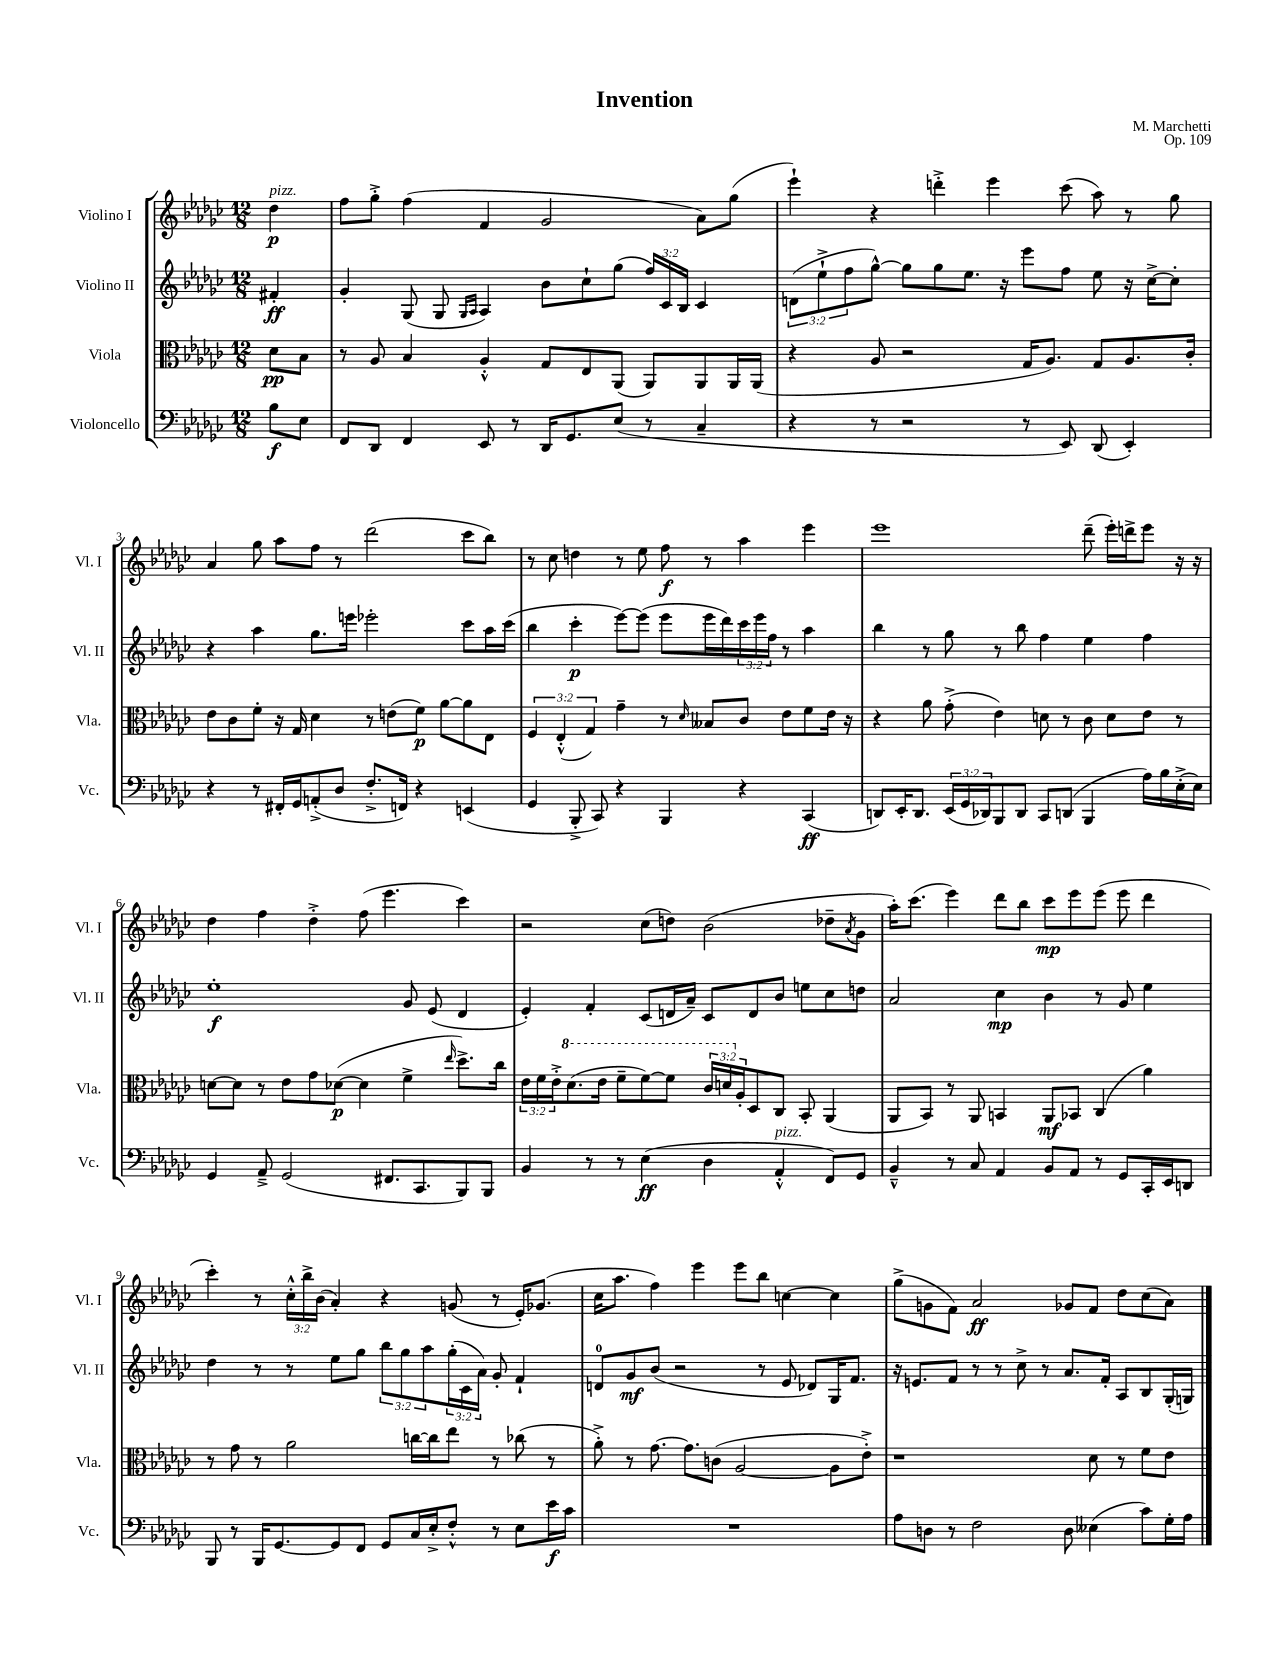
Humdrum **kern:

**kern	**kern	**kern	**kern
*staff4	*staff3	*staff2	*staff1
*clefF4	*clefC3	*clefG2	*clefG2
*k[b-e-a-d-g-c-]	*k[b-e-a-d-g-c-]	*k[b-e-a-d-g-c-]	*k[b-e-a-d-g-c-]
*M12/8	*M12/8	*M12/8	*M12/8
8B-	8d-	4f#'	4dd-
8E-	8B-	.	.
=	=	=	=
8FF	8r	4g-'	8ff
8DD-	8A-	.	8gg-'^
4FF	4B-	(8G-	(4ff
.	.	8G-	.
.	.	16qqG-	.
.	.	16qqA-	.
8EE-	4A-'^^	4A-)	4f
8r	.	.	.
16DD-	8G-	8b-	2g-
8.GG-	.	.	.
.	8E-	8cc-`	.
(8E-	(8AA-	(8gg-	.
8r	8AA-)	24ff)	.
.	.	24c-	.
.	.	24B-	.
4C-~	8AA-	4c-	8a-)
.	16AA-	.	(8gg-
.	(16AA-	.	.
=	=	=	=
4r	4r	(12d	4eee-`)
.	.	12ee-`^	.
.	.	12ff	.
8r	8A-	[8gg-^^)	4r
2r	2r	8gg-]	.
.	.	8gg-	4ddd'^
.	.	8.ee-	.
.	.	.	4eee-
.	.	16r	.
8r	16G-	8eee-	.
.	8.A-)	.	.
8EE-)	.	8ff	(8ccc-
(8DD-	8G-	8ee-	8aa-)
4EE-')	8.A-	16r	8r
.	.	[16cc-^	.
.	.	8cc-']	8gg-
.	16c-'	.	.
=	=	=	=
4r	8e-	4r	4a-
.	8c-	.	.
8r	8f'	4aa-	8gg-
16FF#'	16r	.	8aa-
16GG-	16G-	.	.
(8AA'^	4d-	8.gg-	8ff
8D-	.	.	8r
.	.	16eee	.
8.F'^	8r	2eee-'	(2ddd-
.	(8e	.	.
16FF)	.	.	.
4r	8f)	.	.
.	[8a-	.	.
(4EE	8a-]	8ccc-	8ccc-
.	8E-	16aa-	8bb-)
.	.	(16ccc-	.
=	=	=	=
4GG-	6F	4bb-	8r
.	.	.	8cc-
.	(6E-'^^	.	.
8BBB-'^	.	4ccc-'	4dd
.	6G-)	.	.
8CC-)	.	.	.
4r	4g-~	[8eee-)	8r
.	.	(8eee-]	8ee-
4BBB-	8r	8eee-	8ff
.	16qqd-	.	.
.	8B--	16eee-	8r
.	.	16ddd-)	.
4r	8c-	24ccc-	4aa-
.	.	24eee-	.
.	.	24ff	.
.	8e-	8r	.
(4CC-	8f	4aa-	4eee-
.	16e-	.	.
.	16r	.	.
=	=	=	=
8DD)	4r	4bb-	1eee-
16EE-'	.	.	.
8.DD	.	.	.
.	8a-	8r	.
(24EE-	(8g-'^	8gg-	.
24GG-	.	.	.
24DD-)	.	.	.
8BBB-	4e-)	8r	.
8DD-	.	8bb-	.
8CC-	8d	4ff	.
(8DD	8r	.	.
4BBB-	8c-	4ee-	(8ddd-~
.	8d	.	16eee-')
.	.	.	16ddd^
16A-)	8e-	4ff	8eee-
16B-	.	.	.
(16E-'^	8r	.	16r
16E-)	.	.	16r
=	=	=	=
4GG-	[8d	1ee-'	4dd-
.	8d]	.	.
8AA-~^	8r	.	4ff
(2GG-	8e-	.	.
.	8g-	.	4dd-'^
.	([8d-	.	.
.	4d-]	.	(8ff
8.FF#	.	.	4.eee-
.	4f^	8g-	.
8.CC-	.	.	.
.	.	(8e-	.
.	16qqee-	.	.
8BBB-)	8.dd-^)	4d-	4ccc-)
8BBB-	.	.	.
.	16cc-	.	.
=	=	=	=
4BB-	24e-	4e-')	2r
.	24f	.	.
.	24e-'^	.	.
.	(8.dd-	.	.
8r	.	4f'	.
.	16ee-	.	.
8r	8ff~	.	.
(4E-	[8ff)	(8c-	(8cc-
.	8ff]	16d	8dd)
.	.	16a-~)	.
4D-	24cc-	8c-	(2b-
.	24dd	.	.
.	24A-'	.	.
.	8D-	8d	.
4AA-'^^	8C-	8b-	.
.	8BB-'	8ee	.
8FF)	(4AA-	8cc-	8dd-~
.	.	.	8qa-
8GG-	.	8dd	8g-
=	=	=	=
4BB-~^^	8AA-	2a-	16aa-')
.	.	.	(8.ccc-
.	8BB-)	.	.
8r	8r	.	4eee-)
8C-	8AA-	.	.
4AA-	4BB	4cc-	8ddd-
.	.	.	8bb-
8BB-	8AA-	4b-	8ccc-
8AA-	8BB-	.	8eee-
8r	(4C-	8r	(8eee-
8GG-	.	8g-	8eee-
16CC-'	4a-)	4ee-	4ddd-
16EE-	.	.	.
8DD	.	.	.
=	=	=	=
8BBB-	8r	4dd-	4ccc-')
8r	8g-	.	.
16BBB-	8r	8r	8r
[8.GG-	.	.	.
.	2a-	8r	24cc-'^^
.	.	.	24bb-^
.	.	.	(24b-
8GG-]	.	8ee-	4a-')
8FF	.	8gg-	.
8GG-	.	12bb-	4r
.	.	12gg-	.
16C-	[16cc	.	.
.	.	12aa-	.
16E-'^	16cc]	.	.
8F'^^	8ee-	(24gg-'	(8g
.	.	24c-	.
.	.	24a-)	.
8r	8r	8g-'	8r
8E-	(8cc-	4f`	16e-')
.	.	.	(8.g-
16e-	8r	.	.
16c-	.	.	.
=	=	=	=
1.r	8a-'^)	8d	16cc-
.	.	.	8.aa-
.	8r	8g-	.
.	[8.g-	(8b-	4ff)
.	.	2r	.
.	8.g-]	.	.
.	.	.	4eee-
.	(8c	.	.
.	[2A-	.	8eee-
.	.	8r	8bb-
.	.	8e-	[4cc
.	.	8d-)	.
.	8A-]	16G-	4cc]
.	.	8.f	.
.	8e-'^)	.	.
=	=	=	=
8A-	1r	16r	(8gg-^
.	.	8.e	.
8D	.	.	8g
8r	.	8f	8f)
2F	.	8r	2a-
.	.	8r	.
.	.	8cc-^	.
.	.	8r	.
8D	.	8.a-	8g-
(4E--	8d-	.	8f
.	.	16f'	.
.	8r	8A-	8dd-
8c-)	8f	8B-	(8cc-
16G-'	8e-	(16G-'	8a-)
16A-	.	16G)	.
==	==	==	==
*-	*-	*-	*-
